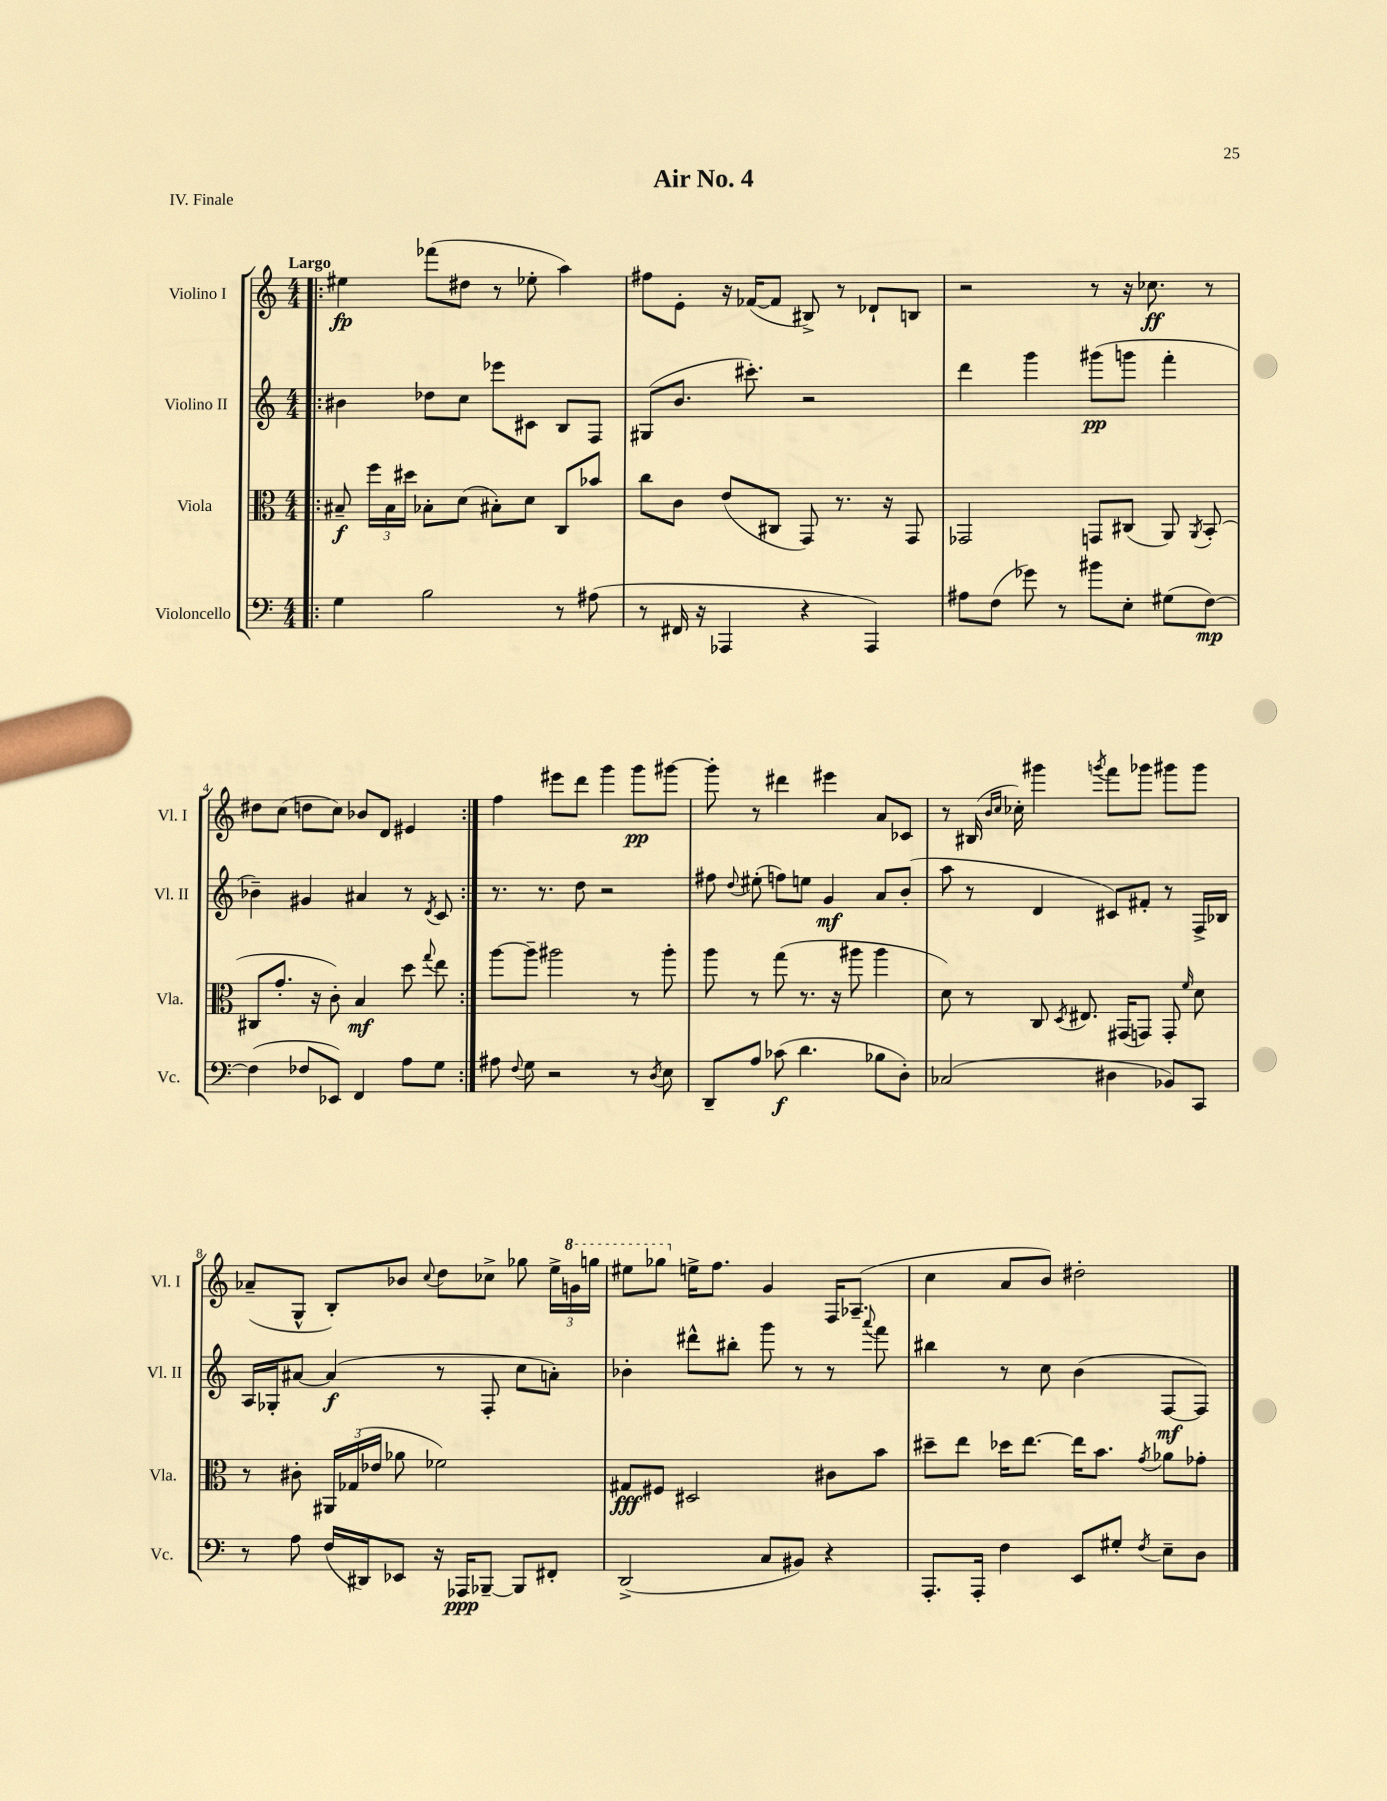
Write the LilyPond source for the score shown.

\header { title = "Air No. 4" piece = "IV. Finale" }
<<
\new StaffGroup <<
\new Staff = "s0" \with { instrumentName = "Violino I" shortInstrumentName = "Vl. I" } {
    \clef treble \key c \major \numericTimeSignature \time 4/4 \tempo "Largo"
    \autoBeamOff \repeat volta 2 { \bar ".|:" eis''4\fp fes'''8[( dis''8] r8 ees''8-. a''4) |
    fis''8[ e'8]-. r16 fes'16[~( fes'8] bis8->) r8 des'8[-! b8] |
    r2 r8 r16 ces''8.\ff r8 |
    dis''8[ c''8]( d''8[ c''8]) bes'8[ d'8] eis'4 | }
    f''4 eis'''8[ d'''8] g'''4 g'''8[\pp gis'''8]~ |
    gis'''8-. r8 dis'''4 eis'''4 a'8[ ces'8] |
    r8 bis16( \grace { b'16[ c''16] } ces''16-.) gis'''4 \acciaccatura { g'''8 } f'''8[ ges'''8] gis'''8[ gis'''8] |
    aes'8[--( g8]-^ b8[-.) bes'8] \appoggiatura { c''8 } d''8[ ces''8]-> ges''8 \tuplet 3/2 { e''16[-> \ottava #1 g''16 g'''!16] } |
    eis'''8[ ges'''8] \ottava #0 e''!16[-> f''8.] g'4 f16[ aes8.]--( |
    c''4 a'8[ b'8]) dis''2-. \bar "|." |
}
\new Staff = "s1" \with { instrumentName = "Violino II" shortInstrumentName = "Vl. II" } {
    \clef treble \key c \major \numericTimeSignature \time 4/4
    \autoBeamOff \repeat volta 2 { \bar ".|:" bis'4 des''8[ c''8] ees'''8[ cis'8] b8[ f8] |
    gis8[( b'8.] cis'''8.-.) r2 |
    d'''4 g'''4 gis'''8[\pp( g'''8] f'''4-. |
    bes'4--) gis'4 ais'4 r8 \acciaccatura { d'8 } c'8 | }
    r8. r8. d''8 r2 |
    fis''8 \appoggiatura { d''8 } eis''8-.( f''8[) e''8] g'4\mf a'8[ b'8]-.( |
    a''8 r8 d'4 cis'8[) fis'8]-. r8 f16[-> bes16] |
    a16[ ges16-. ais'8]~ ais'4\f( r8 f8-. c''8[ a'8]-.) |
    bes'4-. dis'''8[-^ bis''8]-. g'''8 r8 r8 \appoggiatura { a'''8 } f'''8 |
    bis''4 r8 c''8 b'4( f8[~\mf f8]) \bar "|." |
}
\new Staff = "s2" \with { instrumentName = "Viola" shortInstrumentName = "Vla." } {
    \clef alto \key c \major \numericTimeSignature \time 4/4
    \autoBeamOff \repeat volta 2 { \bar ".|:" bis8--\f \tuplet 3/2 { f''16[ bis16 dis''16] } bes8[-. d'8]( bis8[-.) d'8] c8[ bes'8] |
    c''8[ c'8] e'8[( cis8] g,8) r8. r16 g,8 |
    ges,2 g,8[ cis8]( a,8) \acciaccatura { a,8 } b,8-.( |
    cis8[ g'8.]-. r16 c'8-.) b4\mf d''8 \appoggiatura { g''8 } e''8 | }
    a''8[~ a''8]-- ais''2 r8 ais''8-. |
    a''8 r8 g''8( r8. r16 ais''8 ais''4 |
    d'8) r8 c8 \acciaccatura { d8 } eis8. gis,16[( g,8]) g,8-. \grace { f'16 } d'8 |
    r8 cis'8-. \tuplet 3/2 { ais,16[ ges16( ees'16] } aes'8 fes'2) |
    gis8[\fff fis8] dis2 cis'8[ b'8] |
    dis''8[-- e''8] des''16[ e''8.]~ e''16[ b'8.] \acciaccatura { g'8 } aes'8[ ges'8]-. \bar "|." |
}
\new Staff = "s3" \with { instrumentName = "Violoncello" shortInstrumentName = "Vc." } {
    \clef bass \key c \major \numericTimeSignature \time 4/4
    \autoBeamOff \repeat volta 2 { \bar ".|:" g4 b2 r8 ais8( |
    r8 fis,16 r16 aes,,4 r4 aes,,4) |
    ais8[ f8]( ges'8) r8 bis'8[ e8]-. gis8[( f8]~\mp) |
    f4( fes8[ ees,8]) f,4 a8[ g8] | }
    ais8 \appoggiatura { f8 } g8 r2 r8 \acciaccatura { d8 } e8 |
    d,8[-- a8] ces'8\f( d'4. bes8[ d8]-.) |
    ces2( dis4 bes,8[) c,8] |
    r8 a8 f16[( dis,16) ees,8] r16 aes,,16[\ppp bes,,8]~-- bes,,8[ fis,8]-. |
    d,2->( c8[ bis,8]) r4 |
    a,,8.[-. a,,16]-. f4 e,8[ gis8]-. \acciaccatura { f8 } e8[-- d8] \bar "|." |
}
>>
>>
